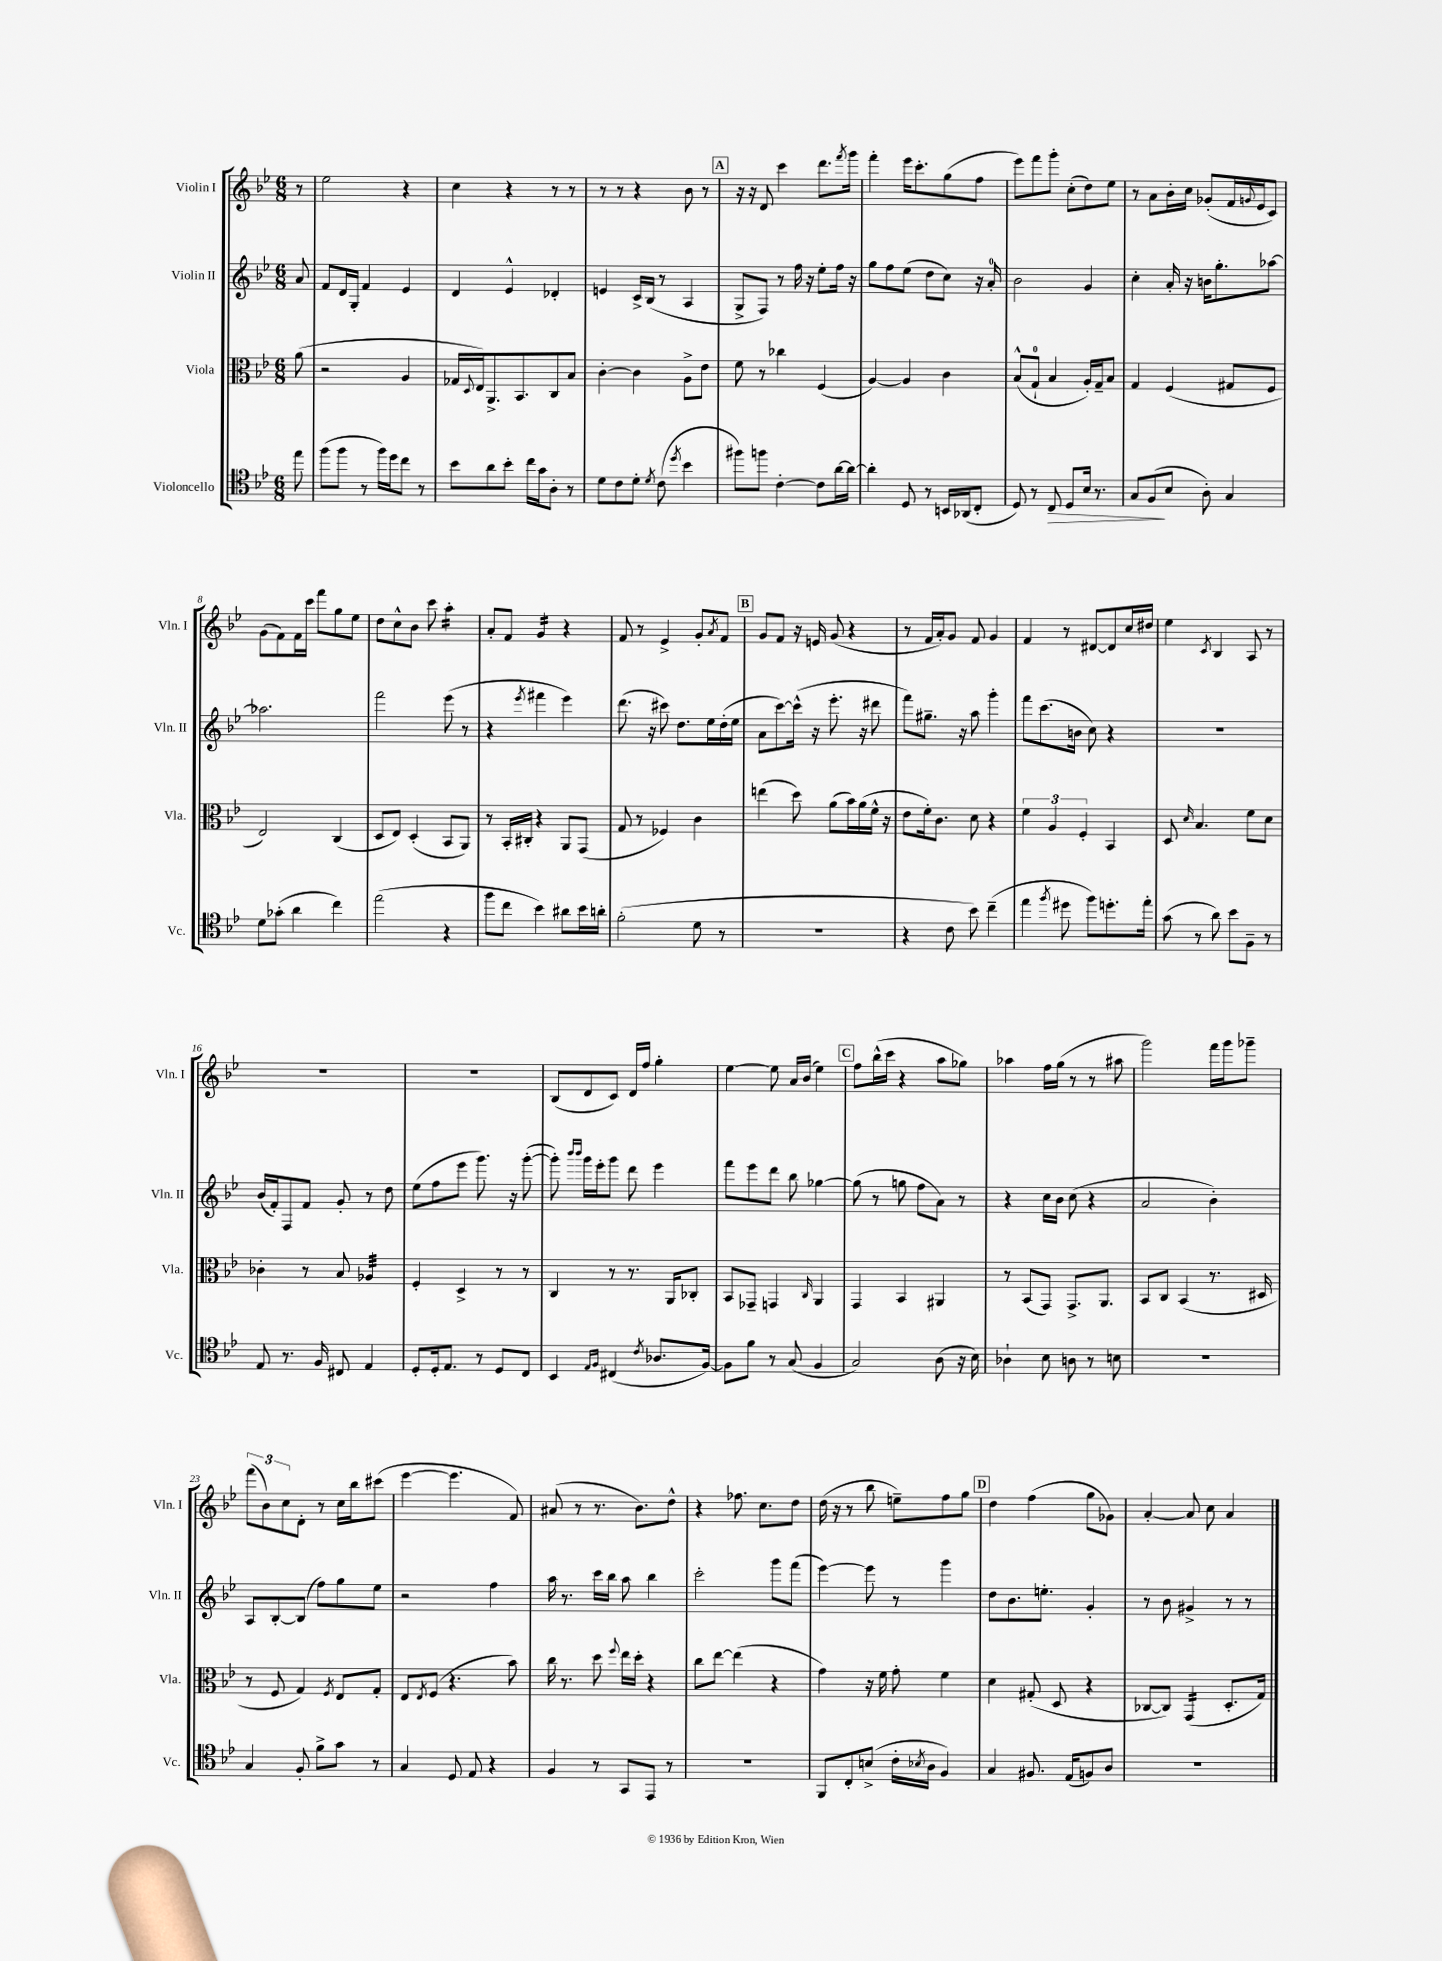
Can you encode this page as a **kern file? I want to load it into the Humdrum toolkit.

**kern	**kern	**kern	**kern
*staff4	*staff3	*staff2	*staff1
*clefC4	*clefC3	*clefG2	*clefG2
*k[b-e-]	*k[b-e-]	*k[b-e-]	*k[b-e-]
*M6/8	*M6/8	*M6/8	*M6/8
8ee-	(8a	8a	8r
=	=	=	=
(8ff	2r	8f	2ee-
8ff	.	16d	.
.	.	16G'	.
8r	.	4f	.
16ff)	.	.	.
16dd	.	.	.
8cc	4A	4e-	4r
8r	.	.	.
=	=	=	=
8b-	16G-	4d	4cc
.	8qqD	.	.
.	16E-)	.	.
8a	8.AA^	.	.
8b-'	.	4e-^^	4r
.	8.BB-	.	.
16cc	.	.	.
16g	.	.	.
8A'	8C	4d-'	8r
8r	8B-	.	8r
=	=	=	=
8d	[4c'	4e	8r
8c	.	.	8r
8d'	4c]	16c^	4r
.	.	(16B-	.
8qd	.	.	.
(8c	.	8r	.
8qdd	.	.	.
4b-	8A^	4A	8b-
.	8e-	.	8r
=	=	=	=
8ff#)	8f	8G^	16r
.	.	.	16r
8ff	8r	8F)	8d
[4c'	4cc-	8r	4ccc
.	.	16ff	.
.	.	16r	.
8c]	(4F	8ee-'	8.ddd
[16a	.	16ff	.
.	.	.	8qfff
16a_	.	16r	16ggg
=	=	=	=
4a']	[4A)	8gg	4fff'
.	.	8ff	.
8D	4A]	(8ee-	16eee-
.	.	.	8.ccc'
8r	.	8dd	.
16BB	4c	8cc)	(8gg
(16AA-	.	.	.
8C'	.	16r	8ff
.	.	16a'	.
=	=	=	=
8D)	(8B-^^	2b-	8eee-)
8r	8G`	.	8fff
8C	4B-	.	8ggg'
8D	.	.	(8cc'
16B-	16A')	4g	8dd)
8.r	16G~	.	.
.	8B-	.	8ee-
=	=	=	=
8G	4G	4cc'	8r
(8F	.	.	8a
8B-	(4F	16a'	16b-'
.	.	16r	16cc
8A')	.	16b	(8g-'
.	.	8.gg'	.
4G	8G#	.	16f
.	.	.	8qqg
.	.	.	16e-
.	8F	[8aa-	8c)
=	=	=	=
8d	2E-)	2.aa-]	(8g
(8g-'	.	.	8f)
4a	.	.	16f
.	.	.	16ccc
.	.	.	8fff
4cc)	(4C	.	8gg
.	.	.	8ee-
=	=	=	=
(2ee-	8D	2fff	8dd
.	8E-)	.	8cc^^
.	(4D'	.	8b-
.	.	.	8ccc
4r	8BB-	(8eee-	4aa'
.	8AA)	8r	.
=	=	=	=
8ff	8r	4r	8a'
8cc	16BB-'	.	8f
.	16C#'	.	.
.	.	8qeee-	.
4b-)	4r	4fff#	4g
8a#	8AA	4eee-)	4r
16b-	(8GG	.	.
16a'	.	.	.
=	=	=	=
(2f'	8G	(8.ddd	8f
.	8r	.	8r
.	.	16r	.
.	4F-)	8ccc#)	4e-^
.	.	8.dd	.
8d	4c	.	8g'
.	.	16ee-	.
.	.	.	8qa
8r	.	(16dd'	8f
.	.	16ee-	.
=	=	=	=
2.r	(4ee	8a	8g
.	.	[8ccc)	8f
.	8dd)	(16ccc^^]	16r
.	.	16r	16e
.	(8a	8.eee-'	(8g
.	16b-)	.	4r
.	(16a	16r	.
.	16f^^	8ddd#	.
.	16r	.	.
=	=	=	=
4r	8e-	8fff)	8r
.	16f')	8.gg#~	16f
.	8.c	.	16a')
8c	.	.	8g
.	.	16r	.
8b-)	8d	8aa	8f
(4cc~	4r	4ggg'	4g
=	=	=	=
4ee-	6f	8fff	4f
.	.	(8.ccc	.
.	6A	.	.
8qff	.	.	.
8dd#	.	.	8r
.	.	16b	.
.	6F'	.	.
8ff)	.	8cc)	[8d#
8.dd'	4BB-	4r	8d#]
.	.	.	16cc
16ee-'	.	.	16dd#
=	=	=	=
(8g	8D	2.r	4ee-
.	16qqd	.	.
8r	4.B-	.	.
.	.	.	8qc
8a)	.	.	4B-
8b-	.	.	.
8F~	8f	.	8A
8r	8d	.	8r
=	=	=	=
8E-	4c-'	(16b-	2.r
.	.	16f')	.
8.r	.	8F	.
.	8r	8f	.
16F	.	.	.
8C#	8B-	8g'	.
4E-	4A-	8r	.
.	.	8dd	.
=	=	=	=
8D'	4F'	(8ee-	2.r
16D'	.	8ff	.
8.E-	.	.	.
.	4D^	8eee-	.
8r	.	8.ggg)	.
8D	8r	.	.
.	.	16r	.
8C	8r	([8ggg'	.
=	=	=	=
4BB-	4C	8ggg'])	(8B-
.	.	16qqbbb-	.
.	.	16qqbbb-	.
.	.	16ggg	8d
.	.	16eee-'	.
16qqE-	.	.	.
16qqF	.	.	.
(4C#	8r	8ggg	8c)
.	8.r	8ddd	16d
.	.	.	16ff
8qc	.	.	.
8.A-	.	4eee-	4gg'
.	16AA	.	.
.	8C-'	.	.
[16F)	.	.	.
=	=	=	=
8F]	8BB-	8fff	[4ee-
8f	8GG-~	8eee-	.
8r	4GG	8ddd	8ee-]
(8G	.	8bb-	16a
.	.	.	(16b-
.	16qqC	.	.
4F	4AA	[4gg-	4ee-)
=	=	=	=
2G)	4GG	(8gg-]	8ff
.	.	8r	(16bb-^^
.	.	.	16ccc
.	4BB-	8gg	4r
.	.	8ff	.
(8A	4AA#	8a)	8aa
16r	.	8r	8gg-)
16B-)	.	.	.
=	=	=	=
4A-`	8r	4r	4aa-
.	(8BB-	.	.
8B-	8GG)	16cc	16ff
.	.	16b-	(16gg
8A	8.GG^	(8cc	8r
8r	.	4r	8r
.	8.AA	.	.
8B	.	.	8aa#
=	=	=	=
2.r	8BB-	2a	2ggg)
.	8C	.	.
.	(4BB-	.	.
.	8.r	4b-')	16fff
.	.	.	16ggg
.	.	.	8ggg-~
.	16D#	.	.
=	=	=	=
4G	8r	8A	(12fff
.	.	.	12b-)
.	8F	[8B-'	.
.	.	.	12cc
8F'	4G)	(8B-]	8d'
8f^	.	8ff)	8r
.	8qF	.	.
8g	8E-	8gg	16cc
.	.	.	16bb-
8r	8G'	8ee-	(8ccc#
=	=	=	=
4G	8E-	2r	[4eee-
.	8qE-	.	.
.	(8F	.	.
8D	4.r	.	4.eee-]
8E-	.	.	.
4r	.	4ff	.
.	8b-)	.	8f)
=	=	=	=
4F	16cc	16aa	(8a#
.	8.r	8.r	.
.	.	.	8r
8r	8dd	16ccc	8.r
.	.	16bb-	.
.	8qqff	.	.
8GG	16ee-	8aa	.
.	16dd'	.	8.b-)
8EE-	4r	4bb-	.
8r	.	.	8dd^^
=	=	=	=
2.r	8cc	2ccc'	4r
.	[8ee-	.	.
.	(4ee-]	.	8.ff-
.	.	.	8.cc
.	4r	8ggg	.
.	.	(8fff	8dd
=	=	=	=
8FF	4g)	[4eee-)	(16dd
.	.	.	16r
8C'	.	.	8r
(8B^	16r	8eee-]	8bb-
.	16f	.	.
16c'	8g'	8r	8ee~)
8qB-	.	.	.
16A	.	.	.
4F)	4f	4ggg	8ff
.	.	.	8gg
=	=	=	=
4G	4d	8dd	4dd
.	.	8.b-	.
8.F#	(8G#'	.	(4ff
.	.	8.ee'	.
.	8D	.	.
(16E-	.	.	.
8F)	4r	4g'	8gg
8A	.	.	8g-)
=	=	=	=
2.r	[8C-	8r	[4a'
.	8C-])	8b-	.
.	(4GG	4g#^	8a]
.	.	.	8cc
.	8.D'	8r	4a
.	.	8r	.
.	16G)	.	.
==	==	==	==
*-	*-	*-	*-
